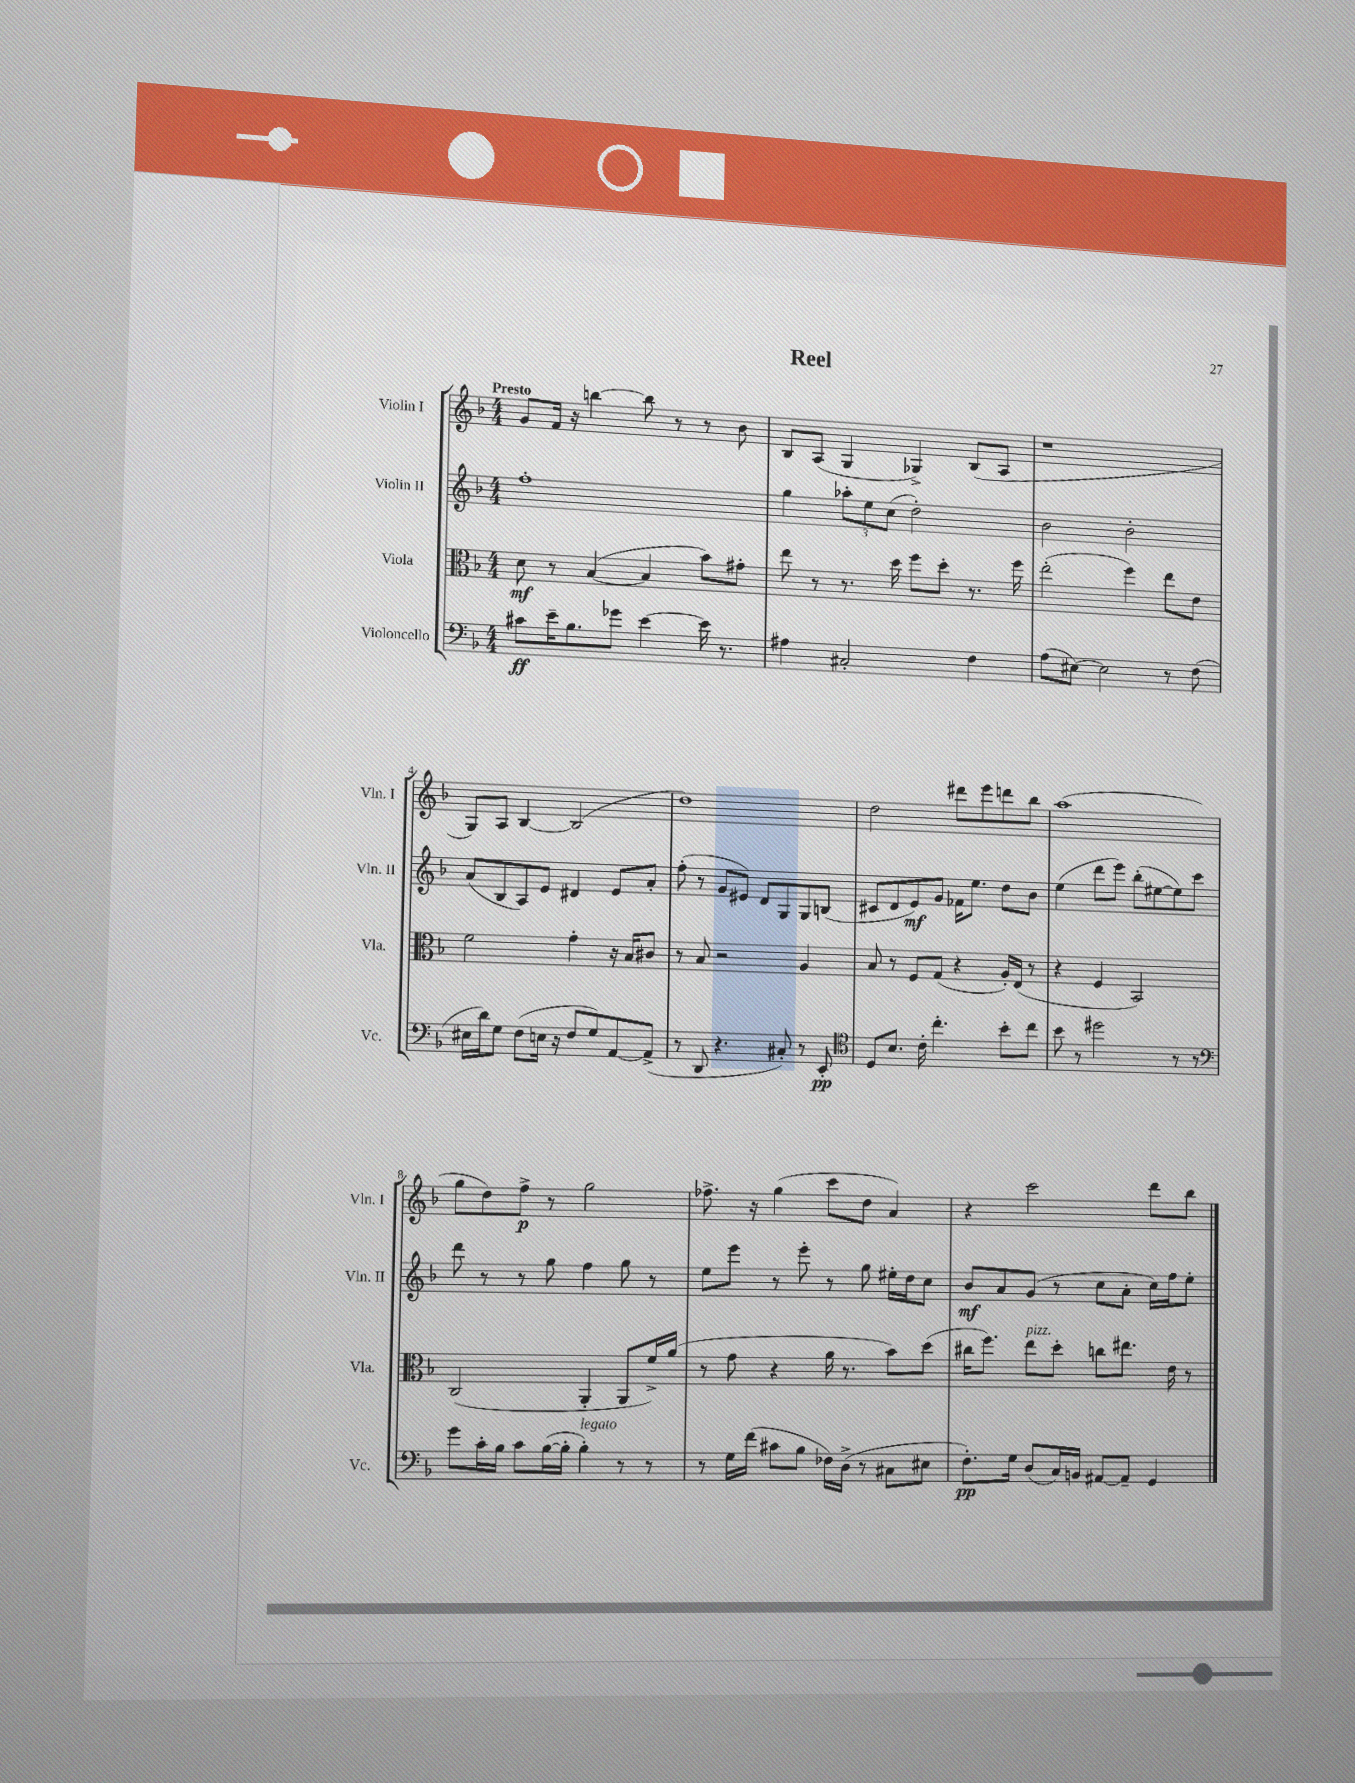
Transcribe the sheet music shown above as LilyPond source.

\header { title = "Reel" }
<<
\new StaffGroup <<
\new Staff = "s0" \with { instrumentName = "Violin I" shortInstrumentName = "Vln. I" } {
    \clef treble \key f \major \numericTimeSignature \time 4/4 \tempo "Presto"
    g'8 f'16 r16 b''4~ b''8 r8 r8 bes'8 |
    bes8 a8( g4 ges4->) bes8( a8 |
    r1 |
    g8) a8 bes4~ bes2( |
    d''1) |
    d''2 dis'''8 e'''8 d'''8 bes''8 |
    a''1( |
    g''8 d''8) f''8->\p r8 g''2 |
    fes''8.-> r16 g''4( c'''8 d''8 a'4) |
    r4 c'''2 d'''8 bes''8 \bar "|." |
}
\new Staff = "s1" \with { instrumentName = "Violin II" shortInstrumentName = "Vln. II" } {
    \clef treble \key f \major \numericTimeSignature \time 4/4
    f''1-. |
    g''4 \tuplet 3/2 { aes''8-. e''8 c''8( } d''2-.) |
    bes'2 bes'2-. |
    a'8( bes8 a8) e'8 dis'4 e'8 a'8-. |
    f''8-.( r8 g'8 eis'8) d'8 g8 g8 b8( |
    cis'8 d'8 e'8\mf) g'8 fes'16 e''8. d''8 bes'8 |
    e''4( d'''8 e'''8) bes''8-.( eis''8~ eis''8) c'''8 |
    d'''8 r8 r8 g''8 f''4 g''8 r8 |
    e''8 e'''8 r8 e'''8-. r8 g''8 eis''16-. d''16 c''8 |
    bes'8\mf a'8 g'8( r8 c''8 a'8-. c''16) f''16 e''8-. \bar "|." |
}
\new Staff = "s2" \with { instrumentName = "Viola" shortInstrumentName = "Vla." } {
    \clef alto \key f \major \numericTimeSignature \time 4/4
    d'8\mf r8 bes4~( bes4 bes'8) gis'8-. |
    e''8 r8 r8. d''16 f''8 d''8-. r8. f''16 |
    e''2-.( f''4) e''8 e'8 |
    f'2 g'4-. r16 bes16 cis'8 |
    r8 bes8 r2 a4 |
    bes8 r8 f8 g8( r4 a16-.) e16( r8 |
    r4 f4 bes,2) |
    c2( a,4-. a,8 f'16->) a'16( |
    r8 g'8 r4 a'16 r8. bes'8) d''8( |
    cis''16 f''8.) e''8^\markup { \italic "pizz." } d''8-. c''8 eis''8. e'16 r8 \bar "|." |
}
\new Staff = "s3" \with { instrumentName = "Violoncello" shortInstrumentName = "Vc." } {
    \clef bass \key f \major \numericTimeSignature \time 4/4
    cis'8\ff e'16-- bes8. ges'8 e'4~ e'16 r8. |
    ais4 cis2-. f4 |
    a8( eis8~) eis2 r8 f8( |
    eis16 d'16) g8 f8( e16 r16 f8 g8) a,8~ a,8->( |
    r8 d,8 r4. cis8-.) r8 e,8-.\pp |
    \clef tenor d8 bes8. c'16-. c''4.-. bes'8-. c''8 |
    bes'8 r8 dis''2 r8 r8 |
    \clef bass g'8 c'16-. bes16 c'8 bes16~( bes16-. bes4-.^\markup { \italic "legato" }) r8 r8 |
    r8 g16 f'16( cis'8 bes8 fes16) d16->( r8 cis8 eis8 |
    f8.-.\pp) g16 d8( c16) b,16 ais,8~ ais,8-- g,4 \bar "|." |
}
>>
>>
